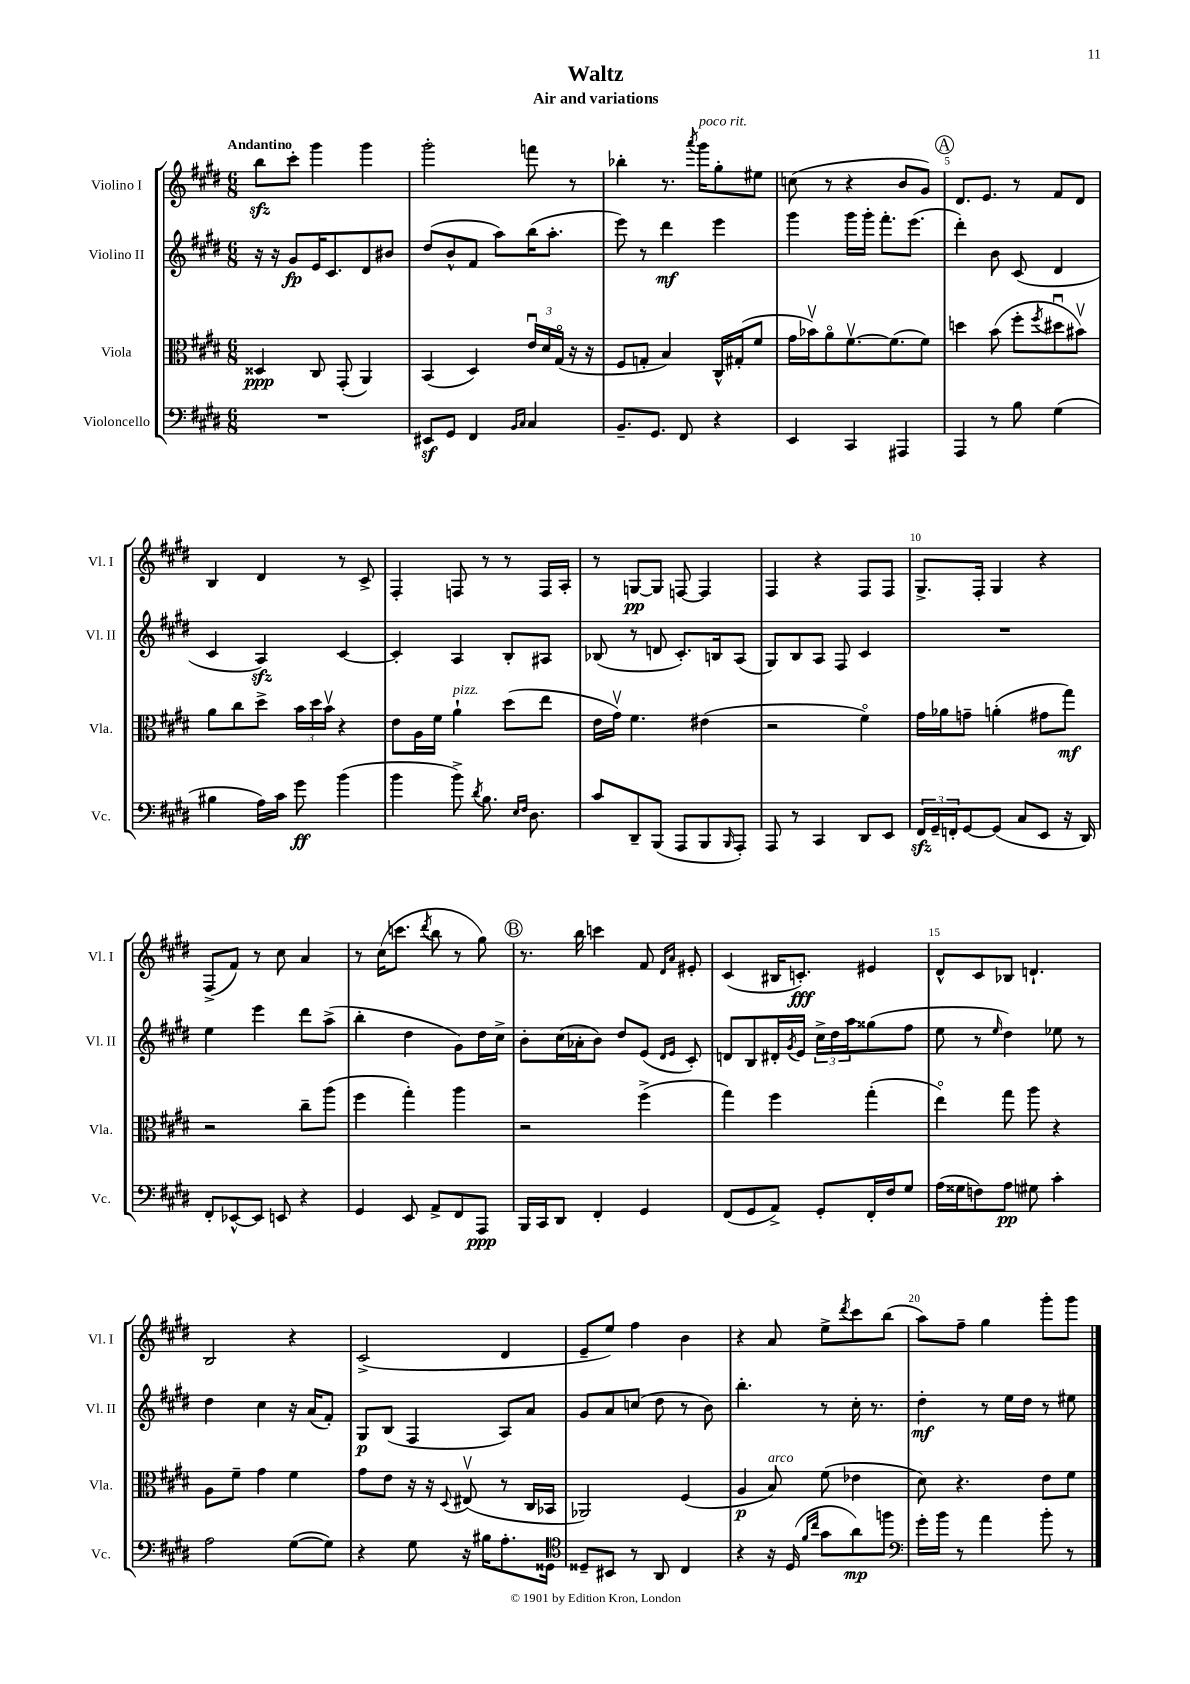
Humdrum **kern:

**kern	**dynam	**kern	**dynam	**kern	**dynam	**kern	**dynam
*part4	*part4	*part3	*part3	*part2	*part2	*part1	*part1
*staff4	*staff4	*staff3	*staff3	*staff2	*staff2	*staff1	*staff1
*I"Violoncello	*	*I"Viola	*	*I"Violino II	*	*I"Violino I	*
*I'Vc.	*	*I'Vla.	*	*I'Vl. II	*	*I'Vl. I	*
*clefF4	*	*clefC3	*	*clefG2	*	*clefG2	*
*k[f#c#g#d#]	*	*k[f#c#g#d#]	*	*k[f#c#g#d#]	*	*k[f#c#g#d#]	*
*M6/8	*	*M6/8	*	*M6/8	*	*M6/8	*
=1	=1	=1	=1	=1	=1	=1	=1
!	!	!	!	!	!	!LO:TX:a:B:t=Andantino	!
2.r	.	4D##X/	ppp	16r	.	8bbzz\L	.
.	.	.	.	16r	.	.	.
.	.	.	.	8g#/L	fp	8ccc#'\J	.
.	.	8C#/	.	16e/K	.	4ggg#\	.
.	.	.	.	8.c#/	.	.	.
.	.	(8GG#'/	.	.	.	.	.
.	.	4AA/)	.	8d#/	.	4ggg#\	.
.	.	.	.	8b#X/J	.	.	.
=2	=2	=2	=2	=2	=2	=2	=2
8EE#Xz/L	.	(4BB/	.	(8dd#/L	.	2ggg#'\	.
8GG#/J	.	.	.	8b^^/	.	.	.
4FF#/	.	4D#/)	.	8f#/J	.	.	.
.	.	.	.	8aa\L)	.	.	.
16qqBB/LL	.	.	.	.	.	.	.
16qqC#/JJ	.	.	.	.	.	.	.
4C#/	.	24eu/LL	.	(16bb\K	.	8fffn\	.
.	.	24d#/	.	.	.	.	.
.	.	.	.	8.aa'\J	.	.	.
.	.	(24G#/JJ	.	.	.	.	.
.	.	16r	.	.	.	8r	.
.	.	16r	.	.	.	.	.
=3	=3	=3	=3	=3	=3	=3	=3
8.BB~/L	.	8F#/L	.	8eee\)	.	4bb-X'\	.
.	.	8Gn'/J	.	8r	.	.	.
8.GG#/J	.	.	.	.	.	.	.
.	.	4B/)	.	4ddd#\	mf	8.r	.
8FF#/	.	.	.	.	.	.	.
.	.	.	.	.	.	8qaaa/	.
!	!	!	!	!	!	!LO:TX:a:i:t=poco rit.	!
.	.	.	.	.	.	16ggg#\KL	.
4r	.	16C#^^/LL	.	4eee\	.	8gg#'\	.
.	.	(16G#X'/J	.	.	.	.	.
.	.	8f#/J	.	.	.	8ee#X\J	.
=4	=4	=4	=4	=4	=4	=4	=4
4EE/	.	16g#\LL	.	4ggg#\	.	(8ccn\	.
.	.	16b-Xv\J)	.	.	.	.	.
.	.	8a\	.	.	.	8r	.
4CC#/	.	[8.f#v\	.	16ggg#\LL	.	4r	.
.	.	.	.	16ggg#'\JJ	.	.	.
.	.	.	.	8.fff#'\L	.	.	.
.	.	(8.f#\]	.	.	.	.	.
4AAA#X/	.	.	.	.	.	8b/L	.
.	.	.	.	(8.eee\J	.	.	.
.	.	8f#\J)	.	.	.	8g#/J)	.
!!LO:REH:place=s1:t=A
=5	=5	=5	=5	=5	=5	=5	=5
4AAA/	.	4ddn\	.	4ddd#'\)	.	8.d#/L	.
.	.	.	.	.	.	8.e/J	.
8r	.	(8b\	.	8b\	.	.	.
8B\	.	8ff#'\L	.	(8c#/	.	8r	.
.	.	8qff#/	.	.	.	.	.
(4G#\	.	8dd#Xu\	.	4d#/	.	8f#/L	.
.	.	8b#Xv\J)	.	.	.	8d#/J	.
!!LO:LB:g=z
=6	=6	=6	=6	=6	=6	=6	=6
4B#X\	.	8a\L	.	4c#/	.	4B/	.
.	.	8cc#\	.	.	.	.	.
16A\LL)	.	8dd#^\J	.	4Azz/)	.	4d#/	.
16c#\JJ	.	.	.	.	.	.	.
8g#\	ff	24b\LL	.	.	.	.	.
.	.	24dd#\	.	.	.	.	.
.	.	24bv\JJ	.	.	.	.	.
(4b\	.	4r	.	[4c#/	.	8r	.
.	.	.	.	.	.	8c#^/	.
=7	=7	=7	=7	=7	=7	=7	=7
4b\	.	8e\L	.	4c#'/]	.	4F#'/	.
.	.	16A\L	.	.	.	.	.
.	.	16f#\JJ	.	.	.	.	.
!	!	!LO:TX:a:i:t=pizz.	!	!	!	!	!
8b^\)	.	4a`\	.	4A/	.	8Fn/	.
8qd#/	.	.	.	.	.	.	.
8.B\	.	.	.	.	.	8r	.
.	.	(8dd#\L	.	8B'/L	.	8r	.
16qqE/LL	.	.	.	.	.	.	.
16qqF#/JJ	.	.	.	.	.	.	.
8.D#\	.	.	.	.	.	.	.
.	.	8ee\J	.	8A#X/J	.	16F/LL	.
.	.	.	.	.	.	16A'/JJ	.
=8	=8	=8	=8	=8	=8	=8	=8
8c#/L	.	16e\LL	.	(8B-X/	.	8r	.
.	.	16g#v\JJ)	.	.	.	.	.
8DD#~/	.	4.f#\	.	8r	.	[8Gn/L	pp
(8BBB/J	.	.	.	8dn/	.	8G/J]	.
8AAA/L	.	.	.	8.c#'/L)	.	[8Fn/	.
8BBB/	.	(4e#X\	.	.	.	4F/]	.
.	.	.	.	16Bn/k	.	.	.
16qqBBB/	.	.	.	.	.	.	.
8AAA'/J)	.	.	.	(8A/J	.	.	.
=9	=9	=9	=9	=9	=9	=9	=9
8AAA/	.	2r	.	8G#/L)	.	4F#/	.
8r	.	.	.	8B/	.	.	.
4CC#/	.	.	.	8A/J	.	4r	.
.	.	.	.	8F#/	.	.	.
8DD#/L	.	4f#\)	.	4c#/	.	8F#/L	.
8EE/J	.	.	.	.	.	8F#/J	.
=10	=10	=10	=10	=10	=10	=10	=10
24FF#zz/LL	.	16g#\LL	.	2.r	.	8.G#^/L	.
24GG#~/	.	.	.	.	.	.	.
.	.	16a-X\J	.	.	.	.	.
24FFn'/J	.	.	.	.	.	.	.
[8GG#/	.	8gn~\J	.	.	.	.	.
.	.	.	.	.	.	16F#'/Jk	.
(8GG#/J]	.	(4an'\	.	.	.	4G#/	.
8C#/L	.	.	.	.	.	.	.
8EE/J	.	8g#X\L	.	.	.	4r	.
16r	.	8gg#\J)	mf	.	.	.	.
16DD#/)	.	.	.	.	.	.	.
!!LO:LB:g=z
=11	=11	=11	=11	=11	=11	=11	=11
8FF#'/L	.	2r	.	4ee\	.	(8F#^/L	.
[8EE-X^^/	.	.	.	.	.	8f#/J)	.
8EE-/J]	.	.	.	4eee\	.	8r	.
8EEn/	.	.	.	.	.	8cc#\	.
4r	.	8cc#~\L	.	8ddd#\L	.	4a/	.
.	.	(8aa\J	.	(8aa^\J	.	.	.
=12	=12	=12	=12	=12	=12	=12	=12
4GG#/	.	4ff#\	.	4bb'\	.	8r	.
.	.	.	.	.	.	(16cc#\KL	.
.	.	.	.	.	.	8.cccn\J	.
8EE/	.	4gg#'\)	.	4dd#\	.	.	.
.	.	.	.	.	.	8qddd#/	.
8AA^/L	.	.	.	.	.	8bb\	.
8FF#/	.	4aa\	.	8g#\L)	.	8r	.
8AAA/J	ppp	.	.	16dd#\L	.	8gg#\)	.
.	.	.	.	16cc#^\JJ	.	.	.
!!LO:REH:place=s1:t=B
=13	=13	=13	=13	=13	=13	=13	=13
16BBB/LL	.	2r	.	8b'\L	.	8.r	.
16CC#/J	.	.	.	.	.	.	.
8DD#/J	.	.	.	(16cc#\L	.	.	.
.	.	.	.	16a-X'\J	.	16bb\	.
4FF#'/	.	.	.	8b\J)	.	4cccn\	.
.	.	.	.	8dd#/L	.	.	.
4GG#/	.	(4ff#^\	.	(8e/J	.	8f#/	.
.	.	.	.	16qqd#/LL	.	16qqd#/LL	.
.	.	.	.	16qqe/JJ	.	16qqa/JJ	.
.	.	.	.	8c#'/)	.	8e#X'/	.
=14	=14	=14	=14	=14	=14	=14	=14
(8FF#/L	.	4gg#\)	.	8dn/L	.	(4c#/	.
8GG#/	.	.	.	8B/	.	.	.
8AA^/J)	.	4ff#\	.	16d#X'/L	.	16B#X/KL	.
.	.	.	.	8qg#/	.	.	.
.	.	.	.	16e/JJ	.	8.cn'/J)	fff
8GG#'/L	.	.	.	24cc#^\LL	.	.	.
.	.	.	.	24dd#\	.	.	.
.	.	.	.	24aa\J	.	.	.
16FF#'/L	.	(4gg#'\	.	(8gg##X\	.	4e#X/	.
16F#/J	.	.	.	.	.	.	.
8G#/J	.	.	.	8ff#\J	.	.	.
=15	=15	=15	=15	=15	=15	=15	=15
(16A\LL	.	4ee\)	.	8ee\	.	8d#^^/L	.
16G##X\J	.	.	.	.	.	.	.
8Fn\)	.	.	.	8r	.	8c#/	.
.	.	.	.	16qqee/	.	.	.
8A\J	pp	8gg#\	.	4dd#\)	.	8B-X/J	.
8G#X\	.	8aa\	.	.	.	4.dn`/	.
4c#'\	.	4r	.	8ee-X\	.	.	.
.	.	.	.	8r	.	.	.
!!LO:LB:g=z
=16	=16	=16	=16	=16	=16	=16	=16
2A\	.	8A\L	.	4dd#\	.	2B/	.
.	.	8f#~\J	.	.	.	.	.
.	.	4g#\	.	4cc#\	.	.	.
([8G#\L	.	4f#\	.	16r	.	4r	.
.	.	.	.	(16a/KL	.	.	.
8G#\J])	.	.	.	8f#'/J)	.	.	.
=17	=17	=17	=17	=17	=17	=17	=17
4r	.	8g#\L	.	8G#/L	p	(2c#^/	.
.	.	8e\J	.	(8B/J	.	.	.
8G#\	.	16r	.	4F#/	.	.	.
.	.	16r	.	.	.	.	.
.	.	8qqD#/	.	.	.	.	.
16r	.	(8E#Xv/	.	.	.	.	.
16B#X\KL	.	.	.	.	.	.	.
8.A'\	.	8r	.	8A/L)	.	4d#/	.
.	.	16C#/LL	.	8a/J	.	.	.
16GG##X\Jk	.	16BB-X/JJ	.	.	.	.	.
=18	=18	=18	=18	=18	=18	=18	=18
*clefC4	*	*	*	*	*	*	*
8D##X~/L	.	2AA-X/)	.	8g#/L	.	8e~/L	.
8BB#X/J	.	.	.	8a/	.	8ee/J)	.
8r	.	.	.	(8ccn/J	.	4ff#\	.
8AA/	.	.	.	8dd#\	.	.	.
4C#/	.	(4F#/	.	8r	.	4b\	.
.	.	.	.	8b\)	.	.	.
=19	=19	=19	=19	=19	=19	=19	=19
4r	.	4A/	p	4.bb'\	.	4r	.
!	!	!LO:TX:a:i:t=arco	!	!	!	!	!
16r	.	8B/)	.	.	.	8a/	.
(16D#/	.	.	.	.	.	.	.
16qqf#/LL	.	.	.	.	.	.	.
16qqcc#/JJ	.	.	.	.	.	.	.
8g#\L	.	(8f#\	.	8r	.	8ee^\L	.
.	.	.	.	.	.	8qddd#/	.
8a\)	mp	4e-X\	.	16cc#'\	.	8ccc#\	.
.	.	.	.	8.r	.	.	.
8ffn\J	.	.	.	.	.	(8bb\J	.
=20	=20	=20	=20	=20	=20	=20	=20
*clefF4	*	*	*	*	*	*	*
16g#'\LL	.	8d#\)	.	4dd#'\	mf	8aa\L)	.
16b\JJ	.	.	.	.	.	.	.
8r	.	4.r	.	.	.	8ff#~\J	.
4a\	.	.	.	8r	.	4gg#\	.
.	.	.	.	16ee\LL	.	.	.
.	.	.	.	16dd#\JJ	.	.	.
8b'\	.	8e\L	.	8r	.	8ggg#'\L	.
8r	.	8f#\J	.	8ee#X\	.	8ggg#\J	.
==	==	==	==	==	==	==	==
*-	*-	*-	*-	*-	*-	*-	*-
